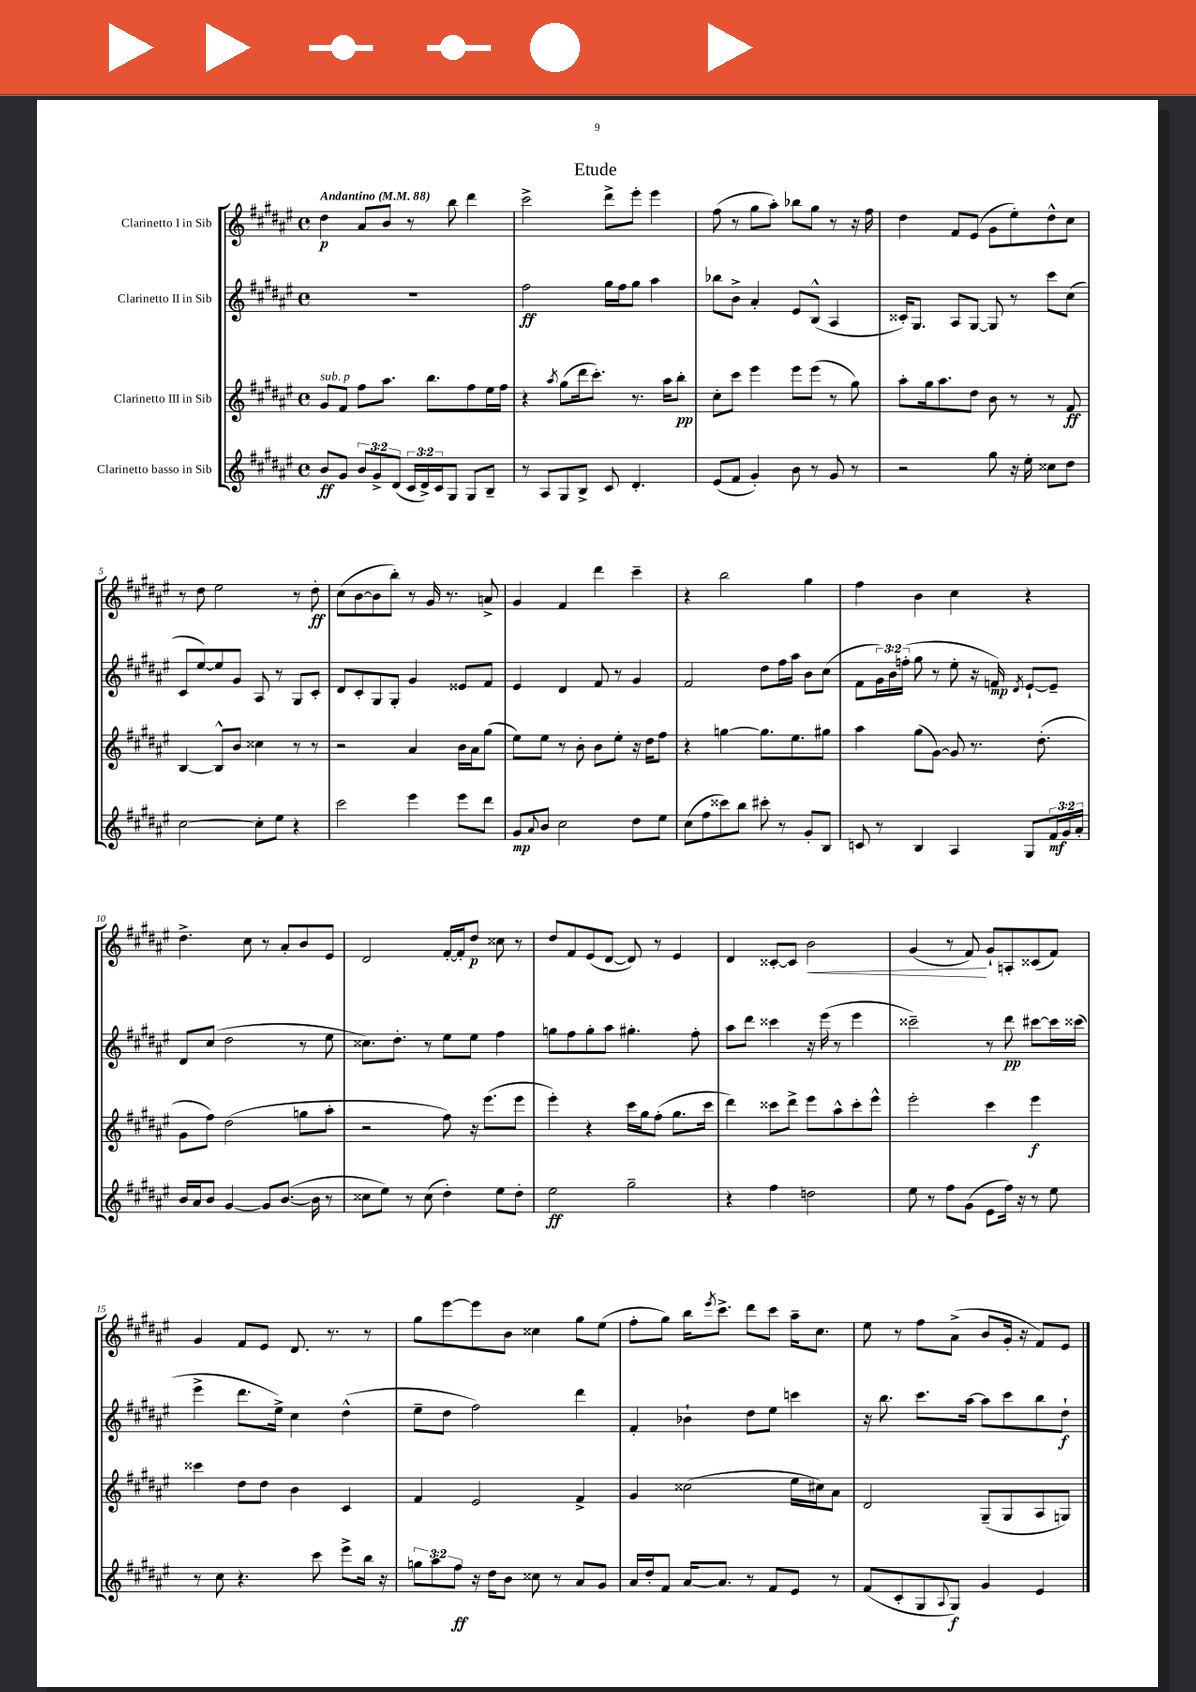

**kern	**kern	**kern	**kern
*staff4	*staff3	*staff2	*staff1
*clefG2	*clefG2	*clefG2	*clefG2
*k[f#c#g#d#a#e#]	*k[f#c#g#d#a#e#]	*k[f#c#g#d#a#e#]	*k[f#c#g#d#a#e#]
*M4/4	*M4/4	*M4/4	*M4/4
*met(c)	*met(c)	*met(c)	*met(c)
*MM88	*MM88	*MM88	*MM88
8b	8g#	1r	4dd#
8g#	8f#	.	.
12b	8ff#	.	8a#
12g#^	.	.	.
.	8.aa#	.	8b
(12d#	.	.	.
24c#	.	.	8r
24d#^)	.	.	.
.	8.bb	.	.
24c#	.	.	.
8G#	.	.	8bb
8G#	8ff#	.	4ddd#
8B~	16ee#	.	.
.	16ff#	.	.
=	=	=	=
8r	4r	2ff#	2ccc#^
8A#	.	.	.
.	8qaa#	.	.
8G#	(8gg#	.	.
8B^	16ddd#	.	.
.	8.ccc#')	.	.
8c#	.	16gg#	8ddd#^
.	.	16ff#	.
4.d#'	8.r	8gg#	8eee#'
.	.	4aa#	4eee#
.	16aa#	.	.
.	8bb'	.	.
=	=	=	=
(8e#	8cc#'	8bb-	(8ff#
8f#	8ccc#	8b^	8r
4g#')	4eee#	4a#'	8gg#
.	.	.	8aa#')
8b	8eee#	8e#	8bb-
8r	(8eee#	(8B^^	8gg#
8g#	8r	4A#	8r
8r	8gg#)	.	16r
.	.	.	16ff#
=	=	=	=
2r	8aa#'	16c##')	4dd#
.	.	8.G#	.
.	16gg#	.	.
.	8.aa#	.	.
.	.	8A#	8f#
.	8dd#	[8G#	(8e#
8gg#	8b	8G#]	8g#
16r	8r	8r	8ee#')
16ee#'	.	.	.
8cc##	8r	8ccc#	8dd#^^
8dd#	8f#	(8cc#	8cc#
=	=	=	=
[2cc#	[4B	8c#	8r
.	.	[8ee#)	8dd#
.	8B^^]	8ee#]	2ee#
.	8b	8g#	.
8cc#']	4cc##	8A#	.
8ee#	.	8r	.
4r	8r	8G#	8r
.	8r	8c#'	8dd#'
=	=	=	=
2ccc#	2r	8d#	(8cc#
.	.	8c#'	[8b
.	.	8G#	8b]
.	.	8G#'	8bb')
4eee#	4a#	4g#	8r
.	.	.	16g#
.	.	.	8.r
8eee#	16b	8e##	.
.	16a#	.	.
8ddd#	(8gg#	8f#	8a^
=	=	=	=
8g#	8ee#)	4e#	4g#
8qqa#	.	.	.
8b	8ee#	.	.
2cc#	8r	4d#	4f#
.	8b'	.	.
.	8b	8f#	4ddd#
.	8ee#'	8r	.
8dd#	16r	4g#	4ccc#~
.	16dd#	.	.
8ee#	8ff#	.	.
=	=	=	=
(8cc#	4r	2f#	4r
8ff#	.	.	.
8ccc##)	[4gg	.	2bb
8bb	.	.	.
8ccc#'	8.gg]	8dd#	.
8r	.	16ff#	.
.	8.ee#	16aa#	.
8g#'	.	8b	4gg#
8B	8gg#	(8cc#	.
=	=	=	=
8c	4aa#	8f#	4ff#
8r	.	24g#)	.
.	.	24b	.
.	.	(24ff'	.
4B	(8gg#	8gg#	4b
.	[8g#)	8r	.
4A#	8g#]	8ee#'	4cc#
.	8.r	16r	.
.	.	16f)	.
.	.	8qd#	.
8G#	.	[8e#`	4r
.	(8.dd#'	.	.
24f#	.	8e#~]	.
24g#	.	.	.
24a#'	.	.	.
=	=	=	=
16b	8g#	8d#	4.dd#^
16a#	.	.	.
8b	8ff#)	(8cc#	.
[4g#	(2dd#	2dd#	.
.	.	.	8cc#
8g#]	.	.	8r
([8.b	.	.	8a#'
.	8gg	8r	8b
16b]	.	.	.
8r	8aa#'	8ee#	8e#
=	=	=	=
8cc##	2r	8.cc##)	2d#
8ee#)	.	.	.
.	.	8.dd#'	.
8r	.	.	.
(8cc##	.	8r	.
4dd#')	8ff#)	8ee#	[16f#'
.	.	.	16f#']
.	16r	8ee#	8dd#
.	(8.eee#	.	.
8ee#	.	4ff#	8cc##
8dd#'	8eee#	.	8r
=	=	=	=
2ee#	4eee#')	8gg	8dd#
.	.	8ff#	8f#
.	4r	8gg'	(8e#
.	.	8aa#	[8d#
2gg#~	16ccc#	4.gg#'	8d#])
.	16gg#	.	.
.	(8ff#'	.	8r
.	8.gg#	.	4e#
.	.	8ff#'	.
.	16ccc#	.	.
=	=	=	=
4r	4ddd#)	8aa#	4d#
.	.	8ddd#	.
4ff#	8ccc##	4ccc##	[8c##'
.	8ddd#^	.	8c##]
2dd	8eee#	16r	2b
.	.	(16eee#	.
.	8aa#^^	8r	.
.	8ccc##'	4eee#	.
.	8eee#^^	.	.
=	=	=	=
8ee#	2eee#'	2ccc##~)	(4g#
8r	.	.	.
8ff#	.	.	8r
(8g#	.	.	8f#)
8e#	4ccc#	8r	8g#`
16ff#)	.	8ddd#	8A'
16r	.	.	.
8r	4eee#	[8ccc#	(8c##
8ee#	.	16ccc#]	8f#)
.	.	(16ccc##	.
=	=	=	=
8r	4ccc##	4eee#^	4g#
8cc#	.	.	.
4.r	8dd#	8.ddd#	8f#
.	8dd#	.	8e#
.	.	16ee#^)	.
.	4b	4cc#	8.d#
8ccc#	.	.	.
.	.	.	8.r
8eee#^	4c#	(4dd#^^	.
16bb	.	.	8r
16r	.	.	.
=	=	=	=
12gg	4f#	8ee#~	8gg#
12aa#	.	.	.
.	.	8dd#	[8eee#
12ff#	.	.	.
16r	2e#	2ff#)	8eee#]
16dd#	.	.	.
8b	.	.	8b
8cc##	.	.	4cc##
8r	.	.	.
8a#	4f#^	4ddd#	8gg#
8g#	.	.	(8ee#
=	=	=	=
16a#	4g#	4f#'	8ff#'
16dd#'	.	.	.
8f#	.	.	8gg#)
[16a#	(2cc##	4b-`	16bb
.	.	.	8qeee#
8.a#]	.	.	8.ccc#^
8r	.	8dd#	8ddd#
8f#	.	8ee#	8ccc#
8e#	16ee#	4ccc	16aa#~
.	16cc#)	.	8.cc#
8r	8a#	.	.
=	=	=	=
(8f#	2d#	16r	8ee#
.	.	8.bb	.
8c#'	.	.	8r
8G#	.	8.ccc#	8ff#
8qqA#	.	.	.
8G#)	.	.	(8a#^
.	.	[16aa#	.
4g#	(8G#~	8aa#]	8b
.	8G#	8ccc#	16g#'
.	.	.	16r
4e#	8A#	8bb	8f#)
.	8G)	8dd#`	8e#
==	==	==	==
*-	*-	*-	*-
